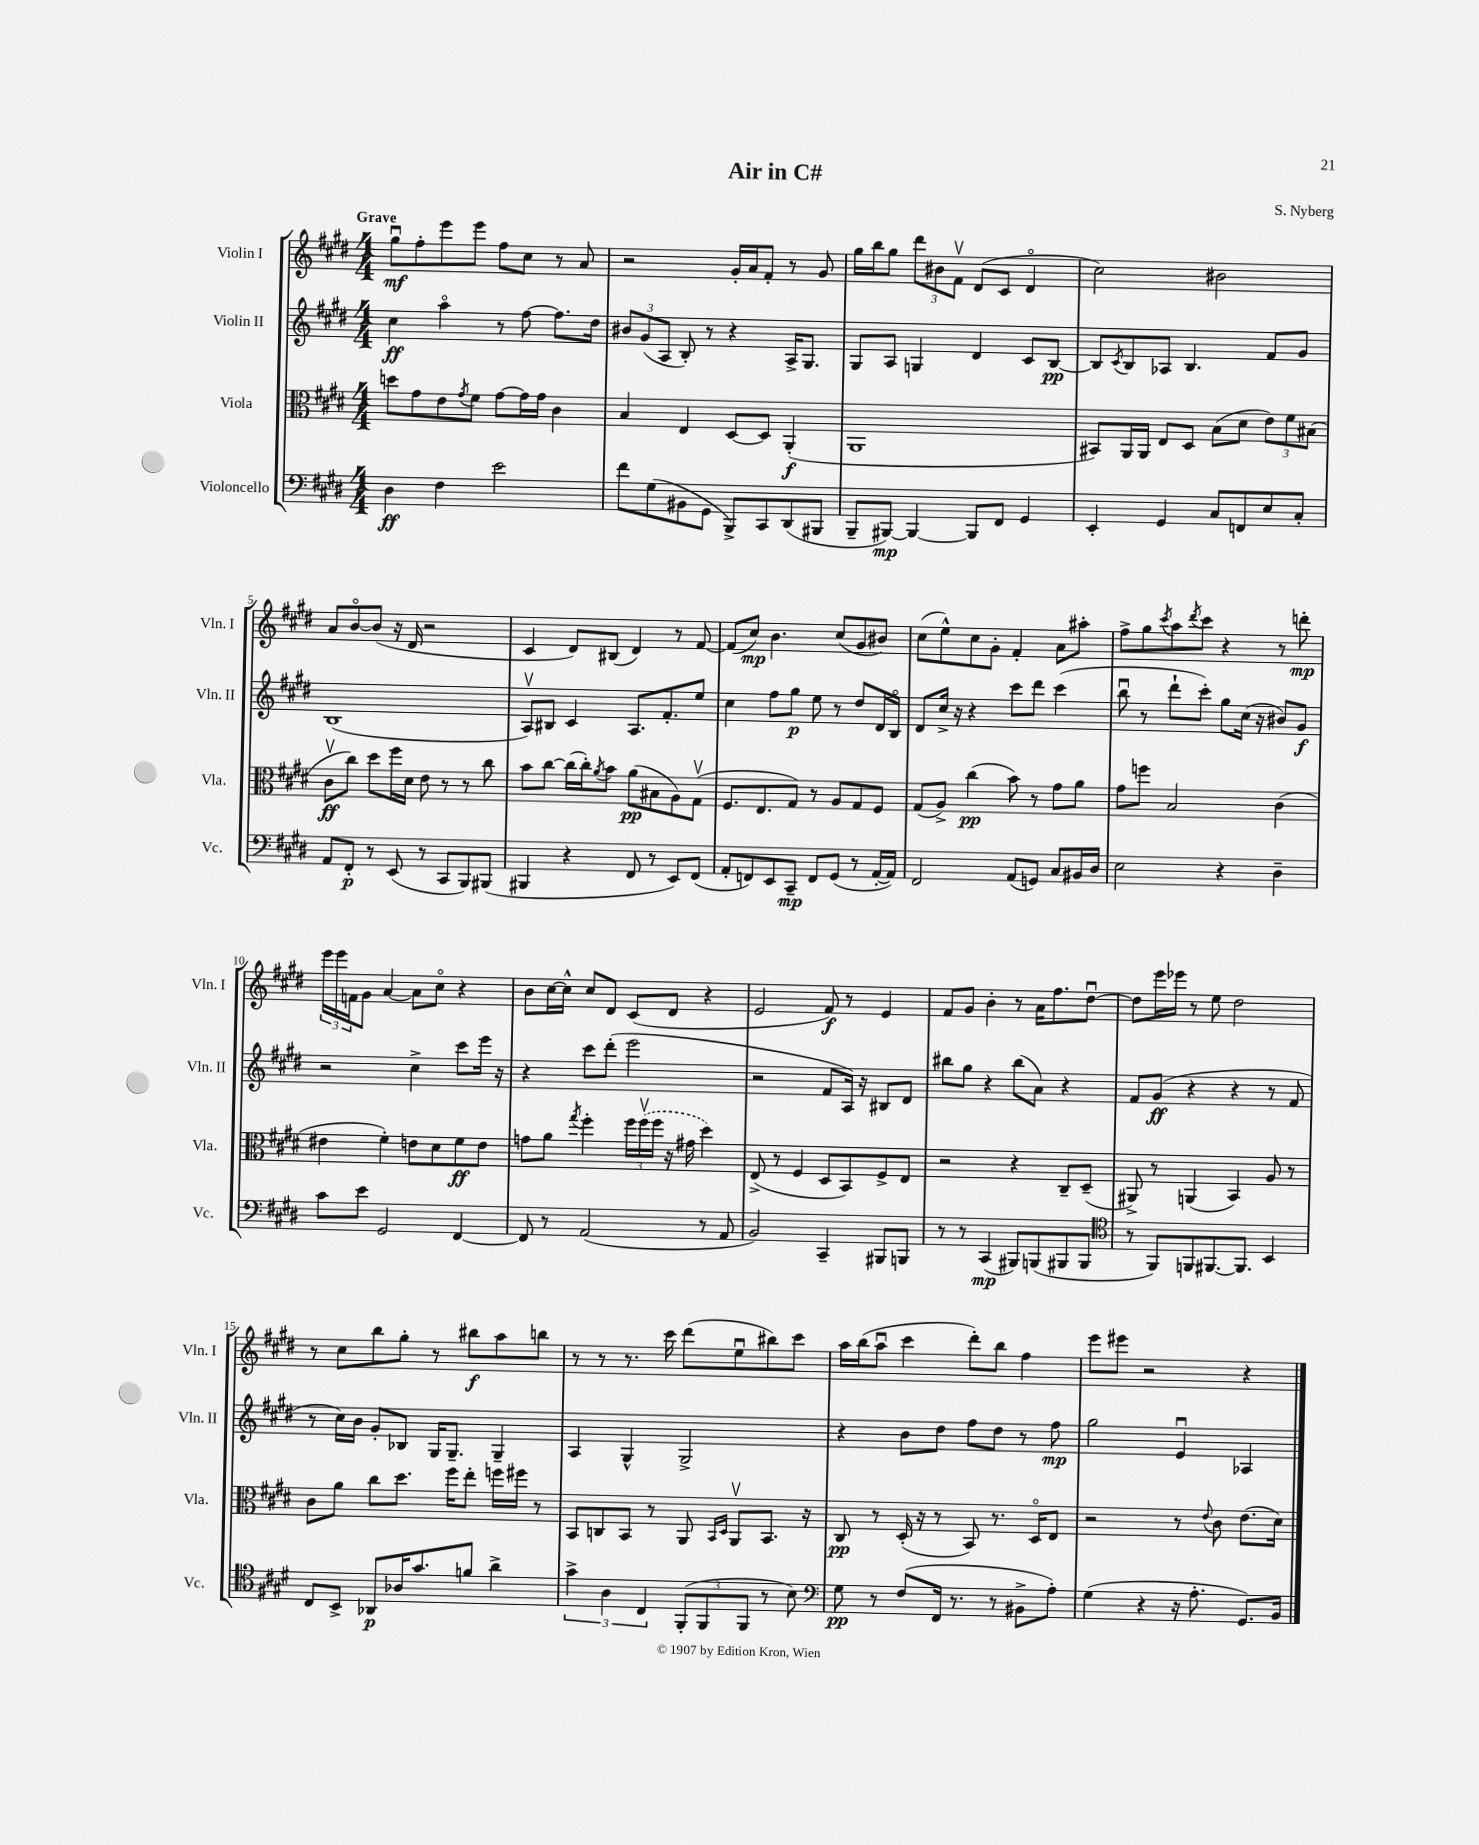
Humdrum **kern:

**kern	**kern	**kern	**kern
*staff4	*staff3	*staff2	*staff1
*clefF4	*clefC3	*clefG2	*clefG2
*k[f#c#g#d#]	*k[f#c#g#d#]	*k[f#c#g#d#]	*k[f#c#g#d#]
*M4/4	*M4/4	*M4/4	*M4/4
4D#	8dd	4cc#	8gg#u
.	8g#	.	8ff#'
4F#	8e	4aao	8eee
.	8qg#	.	.
.	8f#	.	8eee
2e	[8g#	8r	8ff#
.	16g#]	[8ff#	8cc#
.	16g#	.	.
.	4c#	8.ff#]	8r
.	.	.	8a
.	.	16dd#	.
=	=	=	=
8f#	4B	12b#	2r
.	.	(12g#	.
(8G#	.	.	.
.	.	12A	.
8BB#	4E	8B')	.
8GG#	.	8r	.
8BBB^)	[8D#	4r	16g#'
.	.	.	16a
8CC#	8D#]	.	8f#'
(8DD#	(4AA'	16A^	8r
.	.	8.G#	.
8BBB#	.	.	8g#
=	=	=	=
8BBB~	1AA	8G#	16gg#
.	.	.	16bb
[8BBB#)	.	8A	8gg#
4BBB#_	.	4G	12ddd#
.	.	.	12b#
.	.	.	12f#v
8BBB#]	.	4d#	(8d#
8FF#	.	.	8c#
4GG#	.	8c#	4d#o
.	.	[8B	.
=	=	=	=
4EE'	8BB#)	8B]	2cc#)
.	.	8qc#	.
.	16AA	8B	.
.	16AA	.	.
4GG#	8E	8A-	.
.	8D#	4.B	.
8C#	(8B	.	2b#
8FF	8d#	.	.
8E	12e)	8f#	.
.	12f#	.	.
8C#'	.	8g#	.
.	(12B#	.	.
=	=	=	=
8AA	8c#v	(1B	8a
8FF#'	8cc#)	.	[8bo
8r	8dd#	.	(8b]
(8EE	16ff#	.	16r
.	16d#	.	16d#
8r	8e	.	2r
8CC#	8r	.	.
8BBB)	8r	.	.
(8BBB#	8cc#	.	.
=	=	=	=
4BBB#	8b	8Av)	4c#
.	[8cc#	8B#	.
4r	(16cc#]	4c#	8d#)
.	16cc#')	.	.
.	8qa	.	.
.	8b	.	(8B#
8FF#	(8a	8.A	4d#)
8r	8B#	.	.
.	.	8.f#'	.
8EE)	8A)	.	8r
(8FF#	(8G#v	8ee	[8f#
=	=	=	=
8AA'	8.F#	4cc#	(8f#]
8FF)	.	.	8cc#)
.	8.E	.	.
8EE	.	8ff#	4.b
8CC#~	8G#)	8gg#	.
8FF	8r	8ee	.
(8GG#	8A	8r	(8cc#
8r	8G#	8dd#	8g#
[16AA'	8F#	16d#	8b#)
16AA])	.	16Bo	.
=	=	=	=
2FF#	(8G#	8d#	(8cc#
.	8A^)	16cc#^	8ee^^)
.	.	16r	.
.	(4cc#	4r	8cc#
.	.	.	8g#'
(8AA	8b)	8ccc#	4f#'
8GG)	8r	8ddd#	.
8C#	8g#	(4ccc#	8a
16BB#	8a	.	8aa#'
16D#	.	.	.
=	=	=	=
2E	8g#	8bbu	8ff#^
.	8ff	8r	8gg#
.	.	.	8qccc#
.	2B	8ddd#`	8aa
.	.	.	8qddd#
.	.	8ccc#')	8ccc#
4r	.	8gg#	4r
.	.	(16cc#	.
.	.	16r	.
4D#~	(4c#	8b#)	8r
.	.	8g#	8ddd'
=	=	=	=
8c#	4e#	2r	24eee
.	.	.	24eee
.	.	.	24f
8e	.	.	8g#
2GG#	4f#')	.	[4a
.	8e	4cc#^	8a]
.	8d#	.	8cc#o
[4FF#	8f#	8ccc#	4r
.	8e	16eee	.
.	.	16r	.
=	=	=	=
8FF#]	8g	4r	8b
8r	8a	.	[16cc#
.	.	.	16cc#^^]
.	8qgg#	.	.
(2AA	4ff#'	8ccc#	8cc#
.	.	(8ddd#'	8d#
.	24ff#	2eee	(8c#
.	(24ff#v	.	.
.	24ff#	.	.
.	16r	.	8d#
.	16g#	.	.
8r	4dd#)	.	4r
8AA	.	.	.
=	=	=	=
2BB)	(8E^	2r	2e
.	8r	.	.
.	4F#	.	.
4CC#~	8D#	8f#	8f#)
.	8BB)	16A)	8r
.	.	16r	.
8BBB#	8F#^	8B#	4e
8BBB	8E	8d#	.
=	=	=	=
8r	2r	8bb#	8f#
8r	.	8gg#	8g#
(4CC#	.	4r	4b'
8BBB#)	4r	(8bb#	8r
(8BBB	.	8a)	16a
.	.	.	8.ff#
8BBB#	8C#~	4r	.
8BBB#	(8D#~	.	[8dd#u
=	=	=	=
*clefC4	*	*	*
8r	8AA#^)	8f#	8dd#]
8FF#)	8r	(8g#	16eee
.	.	.	16eee-
8FF	(4AA	4r	8r
[8.FF#	.	.	8ee
.	4BB)	4r	2dd#
8.FF#]	.	.	.
4BB	8A	8r	.
.	8r	8f#	.
=	=	=	=
8C#	8c#	8r	8r
8BB^	8a	16cc#)	8cc#
.	.	16b	.
8AA-	8cc#	8g#'	8bb
16A-	8.dd#	8B-	8gg#'
8.g#	.	.	.
.	.	16G#	8r
.	16ff#	8.G#~	.
8f	8ee'	.	8bb#
4a^	16ff	4G#~	8aa
.	16ff#	.	.
.	8r	.	8bb
=	=	=	=
6g#^	8BB	4A	8r
.	8C	.	8r
6A	.	.	.
.	8BB	4G#^^	8.r
6C#	.	.	.
.	8r	.	.
.	.	.	16ccc#
(12FF#'	8AA	2G#^	(8ddd#
12FF#	.	.	.
.	16qqBB	.	.
.	16qqD#	.	.
.	8AAv	.	8eeu
12FF#	.	.	.
8r	8.BB	.	8bb#)
8B)	.	.	8ccc#
.	16r	.	.
=	=	=	=
*clefF4	*	*	*
8G#	8C#	4r	16aa
.	.	.	(16bb
8r	8r	.	8aau
(8F#	(16D#'	8b	4ccc#
.	16r	.	.
16FF#	8r	8dd#	.
8.r	.	.	.
.	8BB)	8ff#	8ddd#')
8r	8.r	8dd#	8bb
8BB#^	.	8r	4ff#
.	16D#o	.	.
8A')	8E	8ff#	.
=	=	=	=
(4G#	2r	2gg#	8eee
.	.	.	8eee#
4r	.	.	2r
16r	8r	4eu	.
8.A'	.	.	.
.	8qqe	.	.
.	8c#	.	.
8.GG#)	(8.e	4A-	4r
16BB	16d#)	.	.
==	==	==	==
*-	*-	*-	*-
